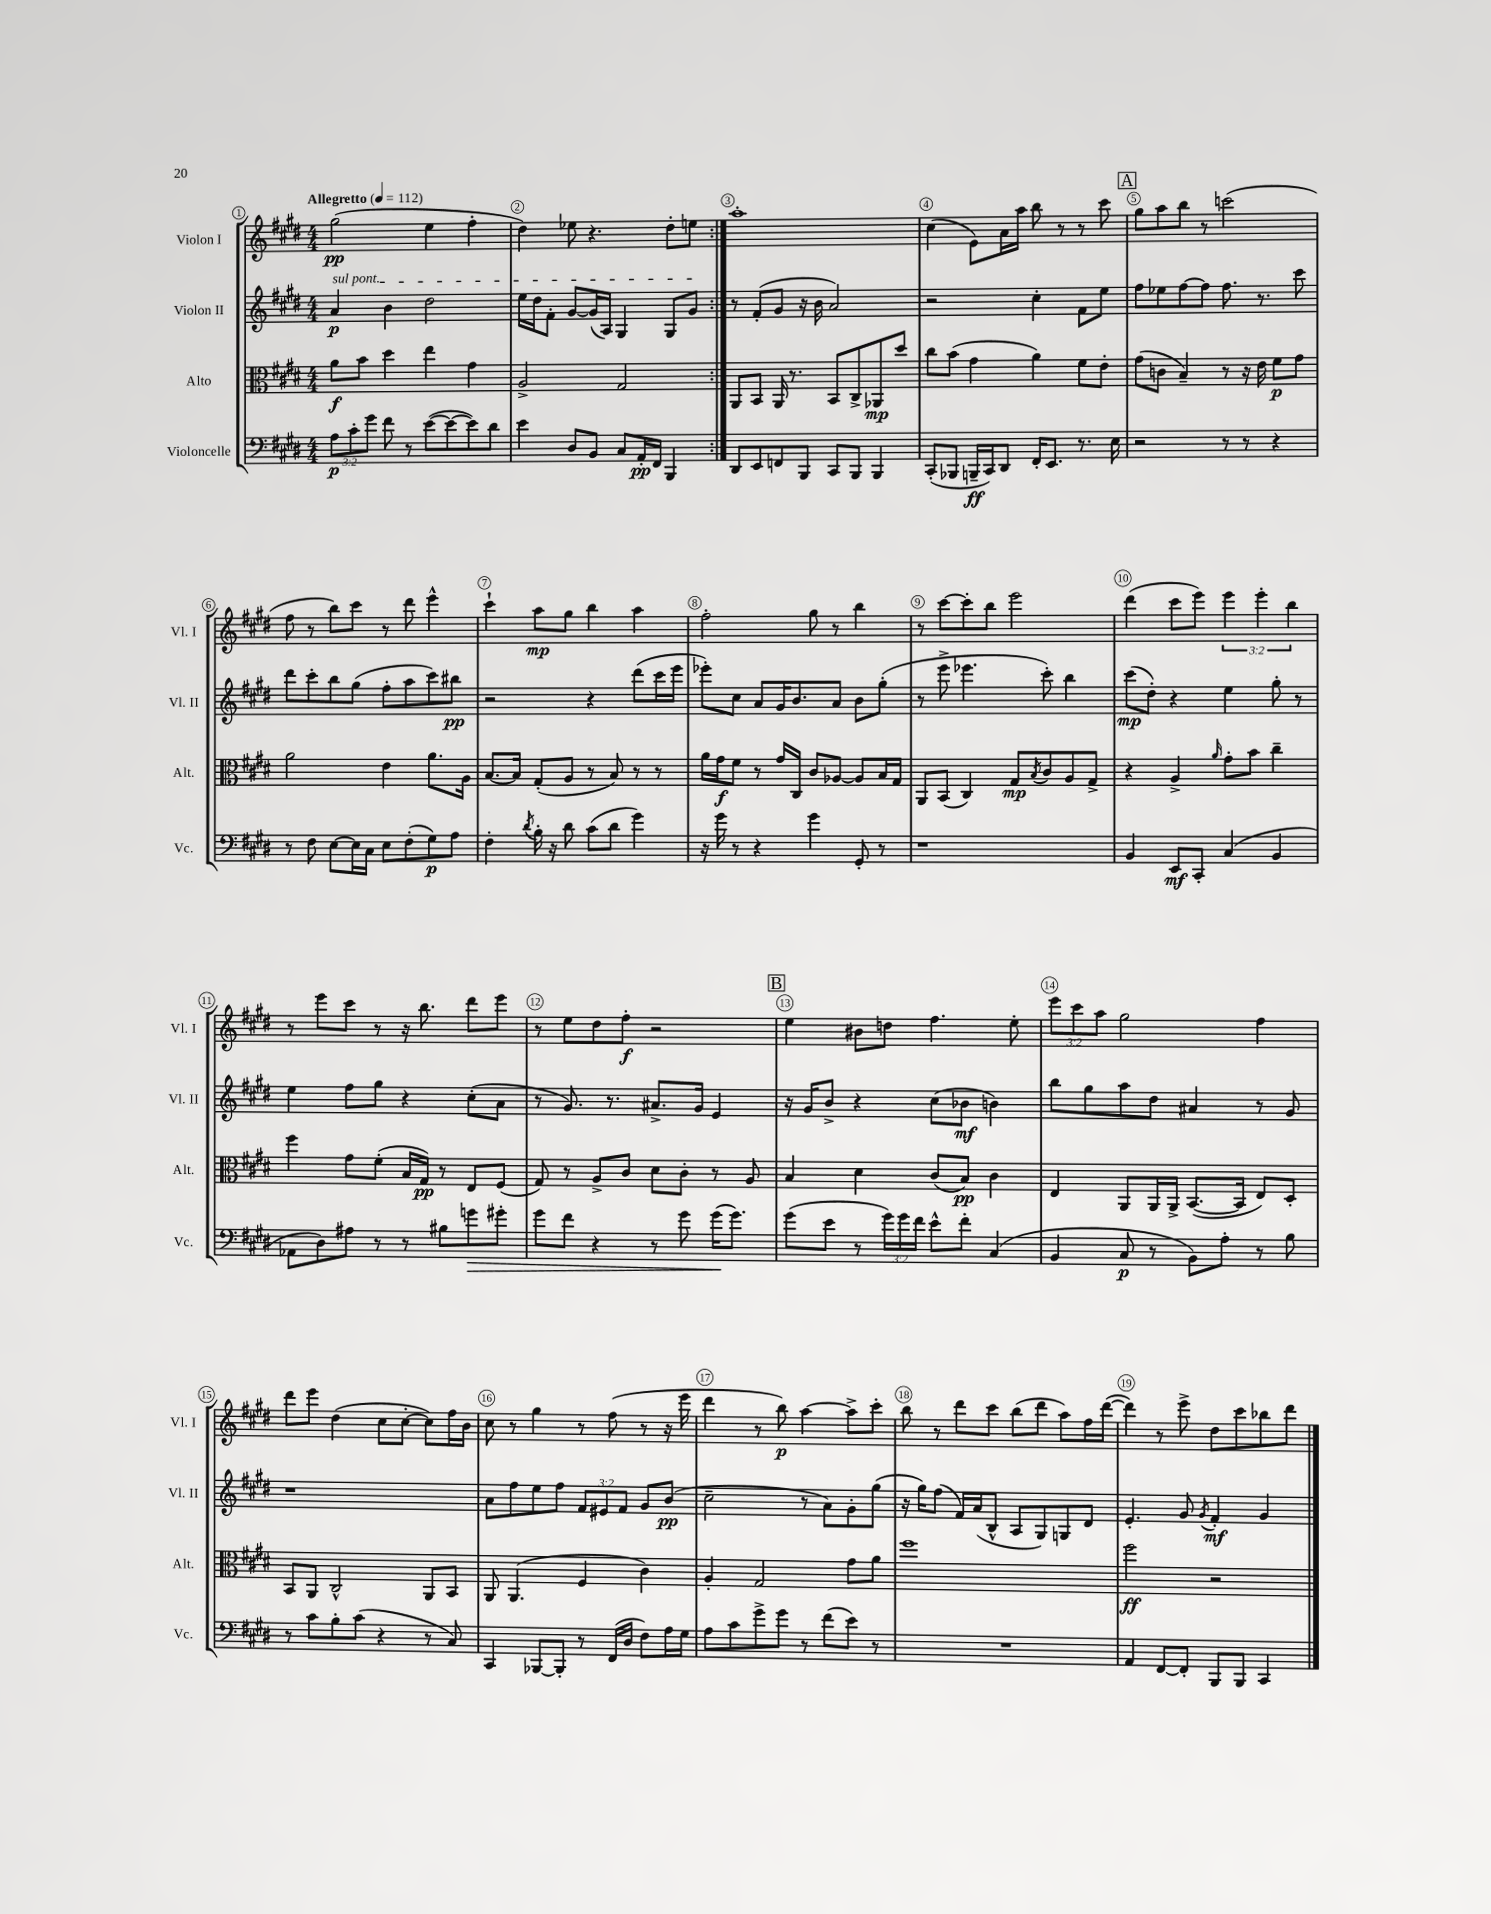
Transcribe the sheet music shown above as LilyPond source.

<<
\new StaffGroup <<
\new Staff = "s0" \with { instrumentName = "Violon I" shortInstrumentName = "Vl. I" } {
    \clef treble \key e \major \numericTimeSignature \time 4/4 \override Staff.TupletNumber.text = #tuplet-number::calc-fraction-text \tempo "Allegretto" 4 = 112
    \repeat volta 2 { gis''2\pp( e''4 fis''4-. |
    dis''4) ees''8 r4. dis''8-. e''8 | }
    a''1-. |
    cis''4( e'8) a'16 a''16 b''8 r8 r8 cis'''8 |
    \mark \markup { \box "A" } gis''8 a''8 b''8 r8 c'''2( |
    fis''8 r8 b''8) cis'''8 r8 dis'''8 e'''4-^ |
    cis'''4-! a''8\mp gis''8 b''4 a''4 |
    fis''2-. gis''8 r8 b''4 |
    r8 cis'''8~ cis'''8-. b''8 e'''2 |
    dis'''4( cis'''8 e'''8) \tuplet 3/2 { e'''4 e'''4-. b''4 } |
    r8 e'''8 cis'''8 r8 r16 b''8. dis'''8 e'''8 |
    r8 e''8 dis''8 fis''8-.\f r2 |
    \mark \markup { \box "B" } e''4 bis'8 d''8 fis''4. e''8-. |
    \tuplet 3/2 { e'''8 cis'''8 a''8 } gis''2 fis''4 |
    dis'''8 e'''8 dis''4( cis''8 cis''8~-. cis''8) fis''16 b'16 |
    cis''8 r8 gis''4 r8 fis''8( r8 r16 e'''16 |
    dis'''4 r8 b''8\p) a''4~ a''8-> cis'''8-. |
    b''8 r8 dis'''8 cis'''8 b''8( dis'''8 a''8) fis''16 dis'''16~( |
    dis'''4) r8 e'''8-> dis''8 cis'''8 bes''8 dis'''8 \bar "|." |
}
\new Staff = "s1" \with { instrumentName = "Violon II" shortInstrumentName = "Vl. II" } {
    \clef treble \key e \major \numericTimeSignature \time 4/4 \override Staff.TupletNumber.text = #tuplet-number::calc-fraction-text
    \repeat volta 2 { \once \override TextSpanner.bound-details.left.text = \markup { \italic "sul pont." } a'4\p\startTextSpan b'4 dis''2 |
    e''16 dis''16 fis'8-. gis'8~ gis'16( a16) gis4 gis8 gis'8\stopTextSpan | }
    r8 fis'8-.( gis'8 r16 b'16 a'2) |
    r2 cis''4-. fis'8 e''8 |
    \mark \markup { \box "A" } fis''8 ees''8 fis''8~ fis''8 fis''8. r8. cis'''8 |
    dis'''8 cis'''8-. b''8 gis''8( fis''8-. a''8 cis'''8) bis''8\pp |
    r2 r4 dis'''8( cis'''16 e'''16 |
    ees'''8-.) cis''8 a'8 gis'16 b'8. a'8 b'8 gis''8-.( |
    r8 e'''8-> ees'''4. cis'''8-.) b''4 |
    cis'''8\mp( dis''8-.) r4 e''4 gis''8-. r8 |
    e''4 fis''8 gis''8 r4 cis''8-.( a'8 |
    r8 gis'8.) r8. ais'8.-> gis'16 e'4 |
    \mark \markup { \box "B" } r16 gis'16 b'8-> r4 cis''8( bes'8\mf b'4) |
    b''8 gis''8 a''8 dis''8 ais'4 r8 gis'8 |
    r1 |
    a'8 fis''8 e''8 fis''8 \tuplet 3/2 { fis'8 eis'8 fis'8 } gis'8 b'8\pp( |
    cis''2-- r8 a'8) gis'8-. gis''8( |
    r16 gis''16) fis''8( fis'16) a'16( b8-^ a8 gis8) g8 dis'8 |
    e'4.-. gis'8 \acciaccatura { gis'8 } fis'4-.\mf gis'4 \bar "|." |
}
\new Staff = "s2" \with { instrumentName = "Alto" shortInstrumentName = "Alt." } {
    \clef alto \key e \major \numericTimeSignature \time 4/4
    \repeat volta 2 { a'8\f b'8 dis''4 e''4 gis'4 |
    a2-> gis2 | }
    a,8 b,8 a,16 r8. b,8 cis8-> aes,8\mp dis''8 |
    cis''8 b'8( gis'4 a'4) fis'8 e'8-. |
    \mark \markup { \box "A" } gis'8( c'8 b4--) r8 r16 e'16 fis'8\p gis'8 |
    a'2 e'4 a'8. a16 |
    b8.~ b16 gis8-.( a8 r8 b8) r8 r8 |
    a'16 gis'16\f fis'8 r8 gis'16 cis16 cis'8 aes8~ aes8 b16 gis16 |
    a,8 b,8( cis4) gis8\mp \acciaccatura { b8 } cis'8 a8 gis8-> |
    r4 a4-> \grace { a'16 } gis'8-. b'8 cis''4-- |
    fis''4 gis'8 fis'8-.( b16 gis16\pp) r8 e8 fis8( |
    gis8) r8 a8-> cis'8 dis'8 cis'8-. r8 a8 |
    \mark \markup { \box "B" } b4 dis'4 cis'8( b8\pp) cis'4 |
    e4 a,8 a,16 a,16-> b,8.~( b,16 e8) dis8-. |
    b,8 a,8 cis2-^ a,8 b,8 |
    a,8 a,4.( fis4 cis'4) |
    a4-. gis2 gis'8 a'8 |
    fis''1 |
    fis''2\ff r2 \bar "|." |
}
\new Staff = "s3" \with { instrumentName = "Violoncelle" shortInstrumentName = "Vc." } {
    \clef bass \key e \major \numericTimeSignature \time 4/4 \override Staff.TupletNumber.text = #tuplet-number::calc-fraction-text
    \repeat volta 2 { \tuplet 3/2 { a8\p cis'8-. gis'8 } fis'8 r8 e'8~( e'8~ e'8) dis'8 |
    e'4 dis8 b,8 cis8 a,16-.\pp fis,16 b,,4 | }
    dis,8 e,8 f,8 b,,8 cis,8 b,,8 b,,4 |
    cis,8-.( bes,,8 b,,16--\ff cis,16) dis,8 fis,16-. e,8. r8. e16 |
    \mark \markup { \box "A" } r2 r8 r8 r4 |
    r8 fis8 e8~ e16 cis16 e8 fis8-.( gis8\p) a8 |
    fis4-. \acciaccatura { dis'8 } b16-. r16 dis'8 cis'8( dis'8 gis'4) |
    r16 gis'16 r8 r4 gis'4 gis,8-. r8 |
    r1 |
    b,4 e,8\mf cis,8-. cis4( b,4 |
    aes,8 dis8) ais8 r8 r8 bis8 g'8\> gis'8-. |
    gis'8 fis'8 r4 r8 gis'8 gis'16\!( gis'8.) |
    \mark \markup { \box "B" } gis'8( e'8 r8 \tuplet 3/2 { gis'16) gis'16 fis'16 } e'8-^ fis'8-. cis4( |
    b,4 cis8\p r8 b,8) a8-. r8 b8 |
    r8 cis'8 b8-. cis'8( r4 r8 cis8) |
    cis,4 bes,,8~ bes,,8-. r8 fis,16( dis16 fis8) a16 gis16 |
    a8 cis'8 gis'8-> gis'8 r8 fis'8( e'8) r8 |
    R1 |
    a,4 fis,8~ fis,8-. b,,8 b,,8 cis,4 \bar "|." |
}
>>
>>
\layout { \context { \Score \override BarNumber.break-visibility = ##(#f #t #t) barNumberVisibility = #all-bar-numbers-visible \override BarNumber.stencil = #(make-stencil-circler 0.1 0.3 ly:text-interface::print) } }
